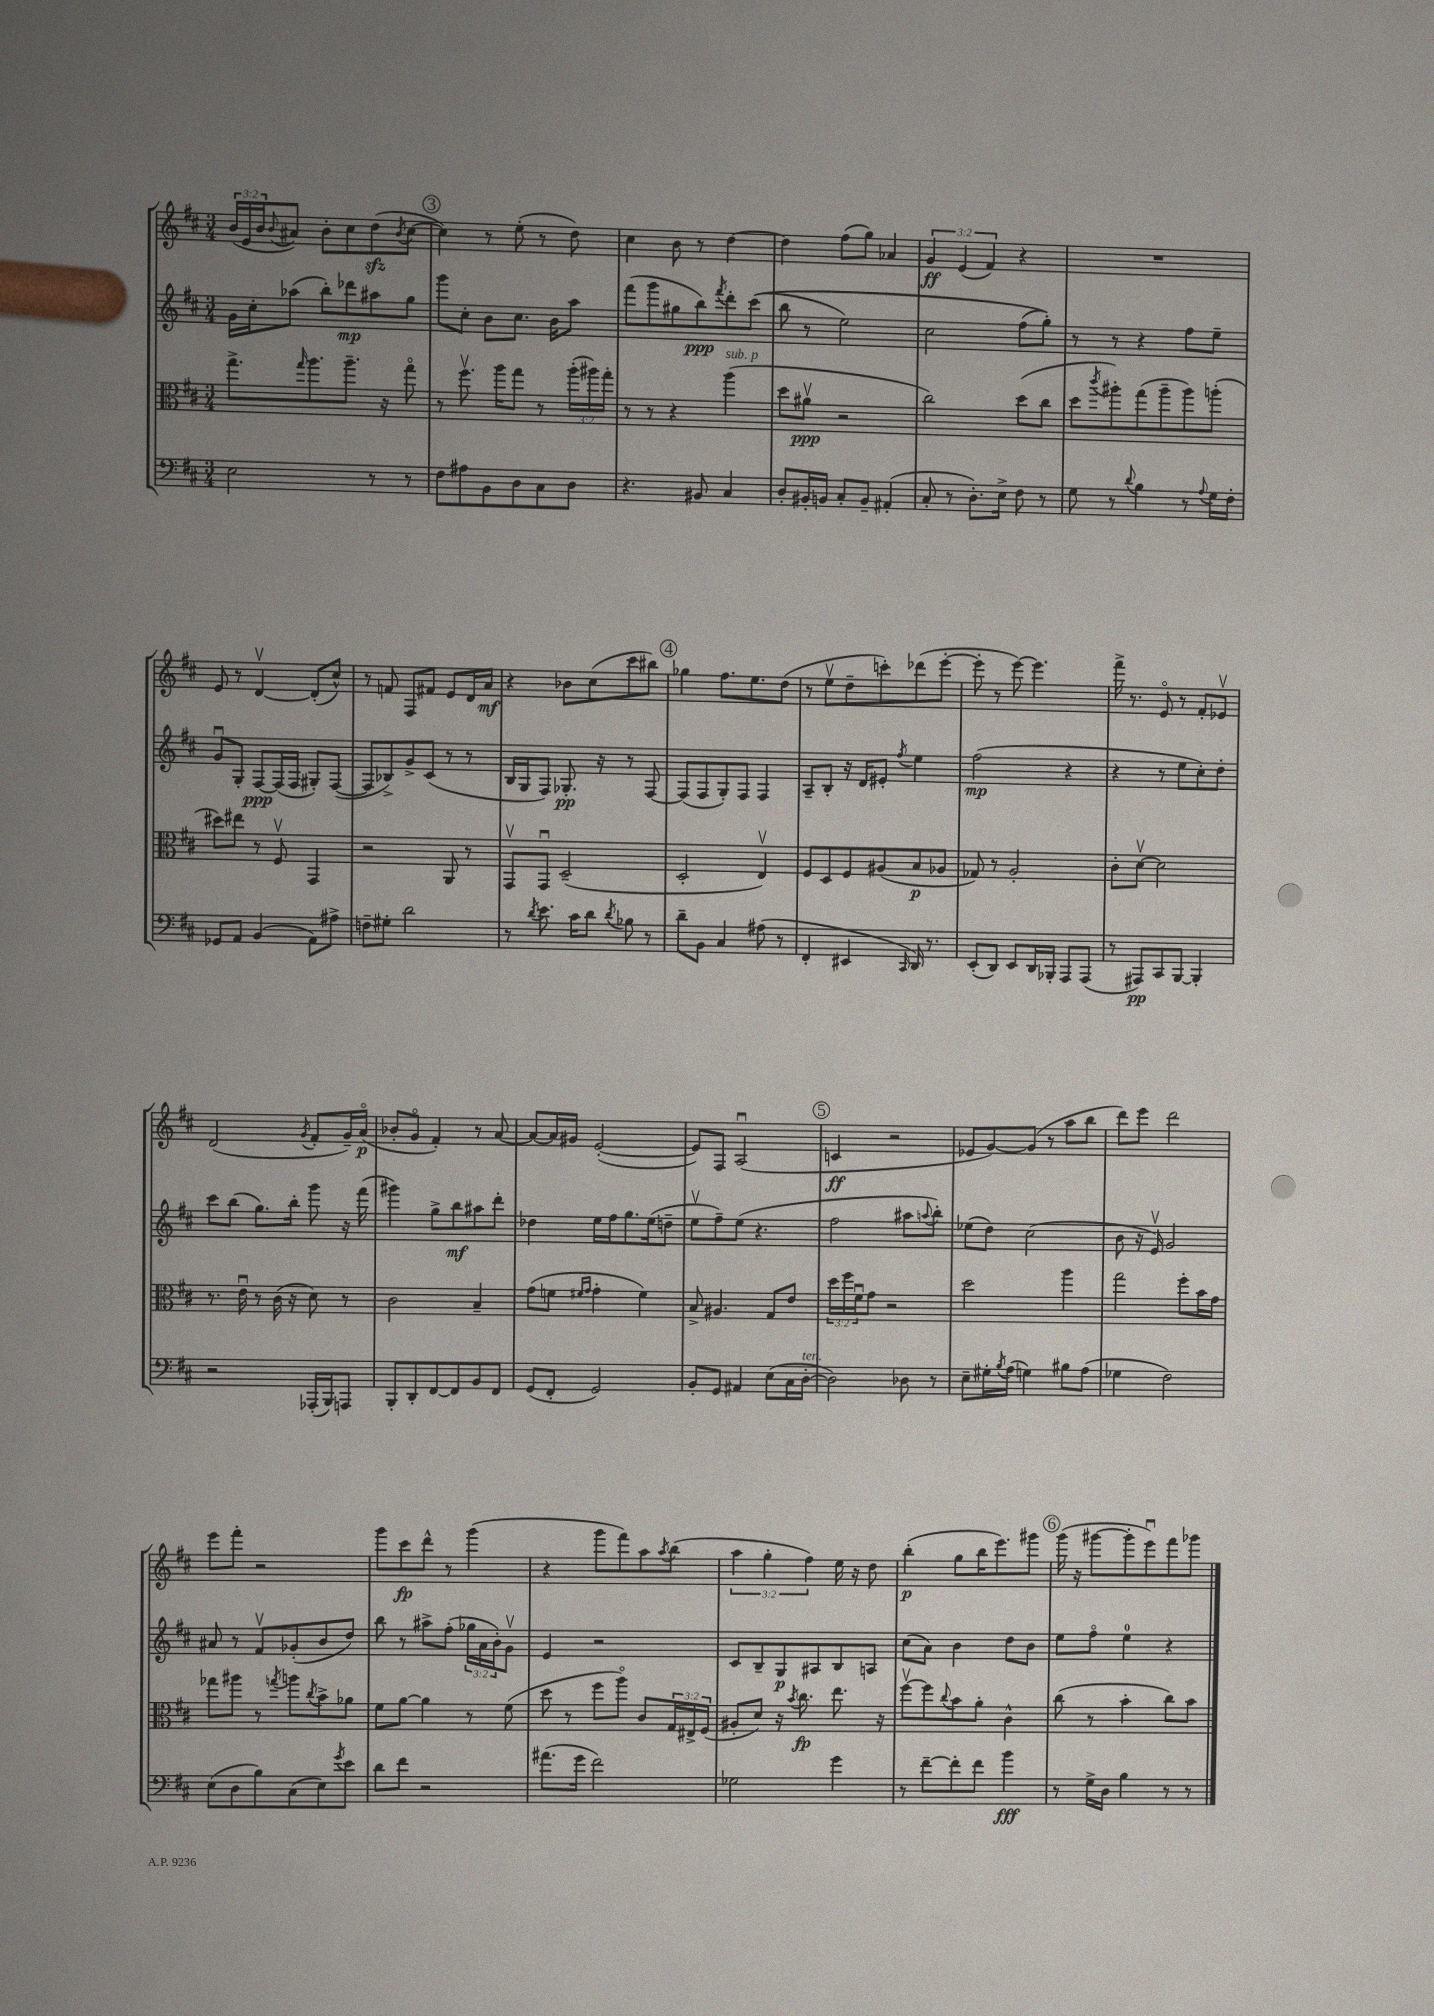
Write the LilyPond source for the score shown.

<<
\new StaffGroup <<
\new Staff = "s0" {
    \clef treble \key d \major \numericTimeSignature \time 3/4 \override Staff.TupletNumber.text = #tuplet-number::calc-fraction-text
    \tuplet 3/2 { b'16( e'16 b'16 } \appoggiatura { b'8 } ais'8) b'8-. cis''8 d''8\sfz( \acciaccatura { b'8 } cis''8~ |
    \mark \markup { \circle "3" } cis''4) r8 e''8-.( r8 d''8) |
    cis''4 b'8 r8 d''4~ |
    d''4 fis''8( g''8) aes'4 |
    \tuplet 3/2 { g'4\ff e'4( fis'4) } r4 |
    R2. |
    e'8 r8 d'4~\upbow d'8-.( cis''8-^) |
    r8 f'8 fis8 fis'8 e'8 d'16 a'16\mf |
    r4 bes'8 cis''8( cis'''8 bis''8) |
    \mark \markup { \circle "4" } ges''4 fis''8. e''8. d''8( |
    r8 e''8\upbow d''8-- c'''8-.) des'''8( e'''8~-. |
    e'''8-. r8 e'''8~) e'''4. |
    fis'''16-> r8. e'8\flageolet r8 fis'8-. ees'8\upbow |
    d'2( \acciaccatura { g'8 } fis'8-. g'16--) a'16\flageolet\p( |
    bes'8-. g'8\flageolet fis'4-.) r8 a'8~ |
    a'8~ a'16 gis'16 e'2~-.( |
    e'8) fis8 a2\downbow( |
    \mark \markup { \circle "5" } c'4\ff r2 |
    ees'8 g'8~) g'8( r8 a''8 b''8 |
    d'''8) e'''8 d'''2 |
    e'''8 fis'''8-. r2 |
    g'''8 cis'''8\fp d'''8-^ r8 g'''4( |
    r4 g'''8 fis'''8) a''8 \acciaccatura { a''8 } b''8( |
    \tuplet 3/2 { a''4 g''4-. fis''4) } e''16 r16 d''8 |
    b''4-.\p( g''8 b''16 e'''8.) gis'''8 |
    \mark \markup { \circle "6" } g'''16( r16 gis'''8~ gis'''8-. e'''8\downbow) fis'''8 ges'''8 \bar "|." |
}
\new Staff = "s1" {
    \clef treble \key d \major \numericTimeSignature \time 3/4 \override Staff.TupletNumber.text = #tuplet-number::calc-fraction-text
    g'16 cis''16-. aes''8( b''8-.) des'''8\mp ais''8 g''8 |
    \mark \markup { \circle "3" } g'''8 cis''8-. b'8 cis''8. b'16 a''8 |
    fis'''8( g'''8 gis''8 b''8\ppp) \acciaccatura { fis'''8 } d'''8-. cis'''8(\( |
    b''8 r8 e''2) |
    cis''2 fis''8( g''8-.)\) |
    r8 r8 r4 fis''8 e''8-- |
    g'8\downbow g8-. fis8~\ppp fis16( fis16 gis8-.) fis8~( |
    fis8 bes8->) g'8-> cis'8( r8 r8 |
    b16 g16 fis8) ges8.-.\pp r16 r8 fis8~ |
    \mark \markup { \circle "4" } fis8( fis8 g8-.) fis8 fis4 |
    a8-- b8-. r16 d'16 eis'8-. \acciaccatura { fis''8 } e''4 |
    fis''2\mp( r4 |
    r4 r8 e''8 cis''8-.) d''8-. |
    cis'''8 b''8( g''8.) b''16-. g'''8 r16 fis'''16( |
    gis'''4) g''8-> b''8\mf ais''8 d'''8-. |
    des''4 e''16 fis''16 g''8. e''16( d''8-- |
    e''8\upbow fis''8--) e''8( r4. |
    \mark \markup { \circle "5" } fis''2 ais''8 \appoggiatura { a''8 } b''8-.) |
    ees''8( d''8) cis''2( |
    b'8 r16 e'16\upbow) g'2 |
    ais'8 r8 fis'8\upbow ges'8-.( b'8 d''8) |
    b''8 r8 ais''8-> fis''8-.( \tuplet 3/2 { ges''16 a'16 b'16-.) } g'8\upbow |
    e'4 r2 |
    cis'8 b8-- g8\p ais8 b8 a8 |
    cis''8( a'8) b'4 d''8 b'8 |
    \mark \markup { \circle "6" } e''8 fis''8\flageolet e''4-0 r4 \bar "|." |
}
\new Staff = "s2" {
    \clef alto \key d \major \numericTimeSignature \time 3/4 \override Staff.TupletNumber.text = #tuplet-number::calc-fraction-text
    g''8.-> \grace { g''16 } a''8. a''8.-- r16 g''8\flageolet |
    \mark \markup { \circle "3" } r8 fis''8.\upbow a''16 g''8 r8 \tuplet 3/2 { a''16-.( ais''16) g''16-. } |
    r8 r8 r4 a''4^\markup { \italic "sub. p" }( |
    d''8 ais'8\upbow\ppp r2 |
    cis''2) d''8( cis''8 |
    d''8 \acciaccatura { cis'''8 } ais''8-.) g''8( ais''8-- ais''8) a''8-.( |
    dis''8) eis''8 r8 fis8\upbow g,4 |
    r2 a,8 r8 |
    g,8\upbow g,8\downbow d2--( |
    \mark \markup { \circle "4" } d2-. e4\upbow) |
    fis8 d8 fis8 ais8( b8\p aes8 |
    ges8) r8 a2-. |
    cis'8-. d'8~\upbow d'2 |
    r8. e'16\downbow r8 cis'16( r16 d'8) r8 |
    cis'2 b4-- |
    g'8( f'8 \grace { fis'16 g'16 } g'4-. fis'4) |
    b8-> ais4. g8 e'8 |
    \mark \markup { \circle "5" } \tuplet 3/2 { d''16 fis''16 fis'16\downbow } g'8 r2 |
    d''2 a''4 |
    g''2 fis''8-. b'16 g'16 |
    ges''8 ais''8 r8 \acciaccatura { g''8 } a''8 \acciaccatura { cis''8 } b'8-> aes'8 |
    fis'8 a'8~ a'4 r8 fis'8( |
    d''8 r8 fis''8 a''8\flageolet) cis'8 \tuplet 3/2 { g16 eis16-> fis16( } |
    ais8-. d'8) r16 \acciaccatura { b'8 } cis''8.\fp e''8. r16 |
    fis''8~\upbow fis''8 \appoggiatura { cis''8 } b'8 a'8-. cis'4-^ |
    \mark \markup { \circle "6" } cis''8( r8 b'4-. cis''8) b'8 \bar "|." |
}
\new Staff = "s3" {
    \clef bass \key d \major \numericTimeSignature \time 3/4
    e2 r8 r8 |
    \mark \markup { \circle "3" } fis8 ais8 b,8 d8 cis8 d8 |
    r4. bis,8 cis4 |
    d8-. bis,16-. b,16 cis8-. b,8-- ais,4-.( |
    cis8-. r8 d8.-.) e16-> fis8 r8 |
    g8 r8 \appoggiatura { d'8 } b4 r8 \appoggiatura { a8 } g16 fis16-. |
    ges,8 a,8 b,4( a,8) ais8-> |
    f8-- gis8-. d'2 |
    r8 \acciaccatura { d'8 } e'8. cis'16 d'8 \acciaccatura { d'8 } bes8 r8 |
    \mark \markup { \circle "4" } d'8-- b,8 cis4 ais8( r8 |
    fis,4-. eis,4 \grace { cis,16 } d,16) r8. |
    e,8-.( d,8) e,8 d,16 bes,,16-. a,,8 a,,8( |
    r8 ais,,8\pp) cis,8 b,,8~ b,,4-. |
    r2 aes,,16-.( b,,16) a,,8 |
    b,,8-. d,8-. fis,8~ fis,8 b,8 fis,8 |
    g,8( fis,8-. g,2) |
    b,8-. g,8 ais,4 e8( cis16 d16~-.^\markup { \italic "ten." } |
    \mark \markup { \circle "5" } d2) des8 r8 |
    e8-- gis16-. \acciaccatura { b8 } a16( g4) bis8 a8( |
    ges4 fis2) |
    e8( d8 b8) cis8( e8) \acciaccatura { g'8 } e'8 |
    d'8 fis'8 r2 |
    ais'8.( g'16 fis'2) |
    ges2 g'4 |
    r8 fis'8~-- fis'8-. fis'8 b'4\fff |
    \mark \markup { \circle "6" } r8 g16-> d16 b4 r8 r8 \bar "|." |
}
>>
>>
\layout { \context { \Score \remove "Bar_number_engraver" } }
